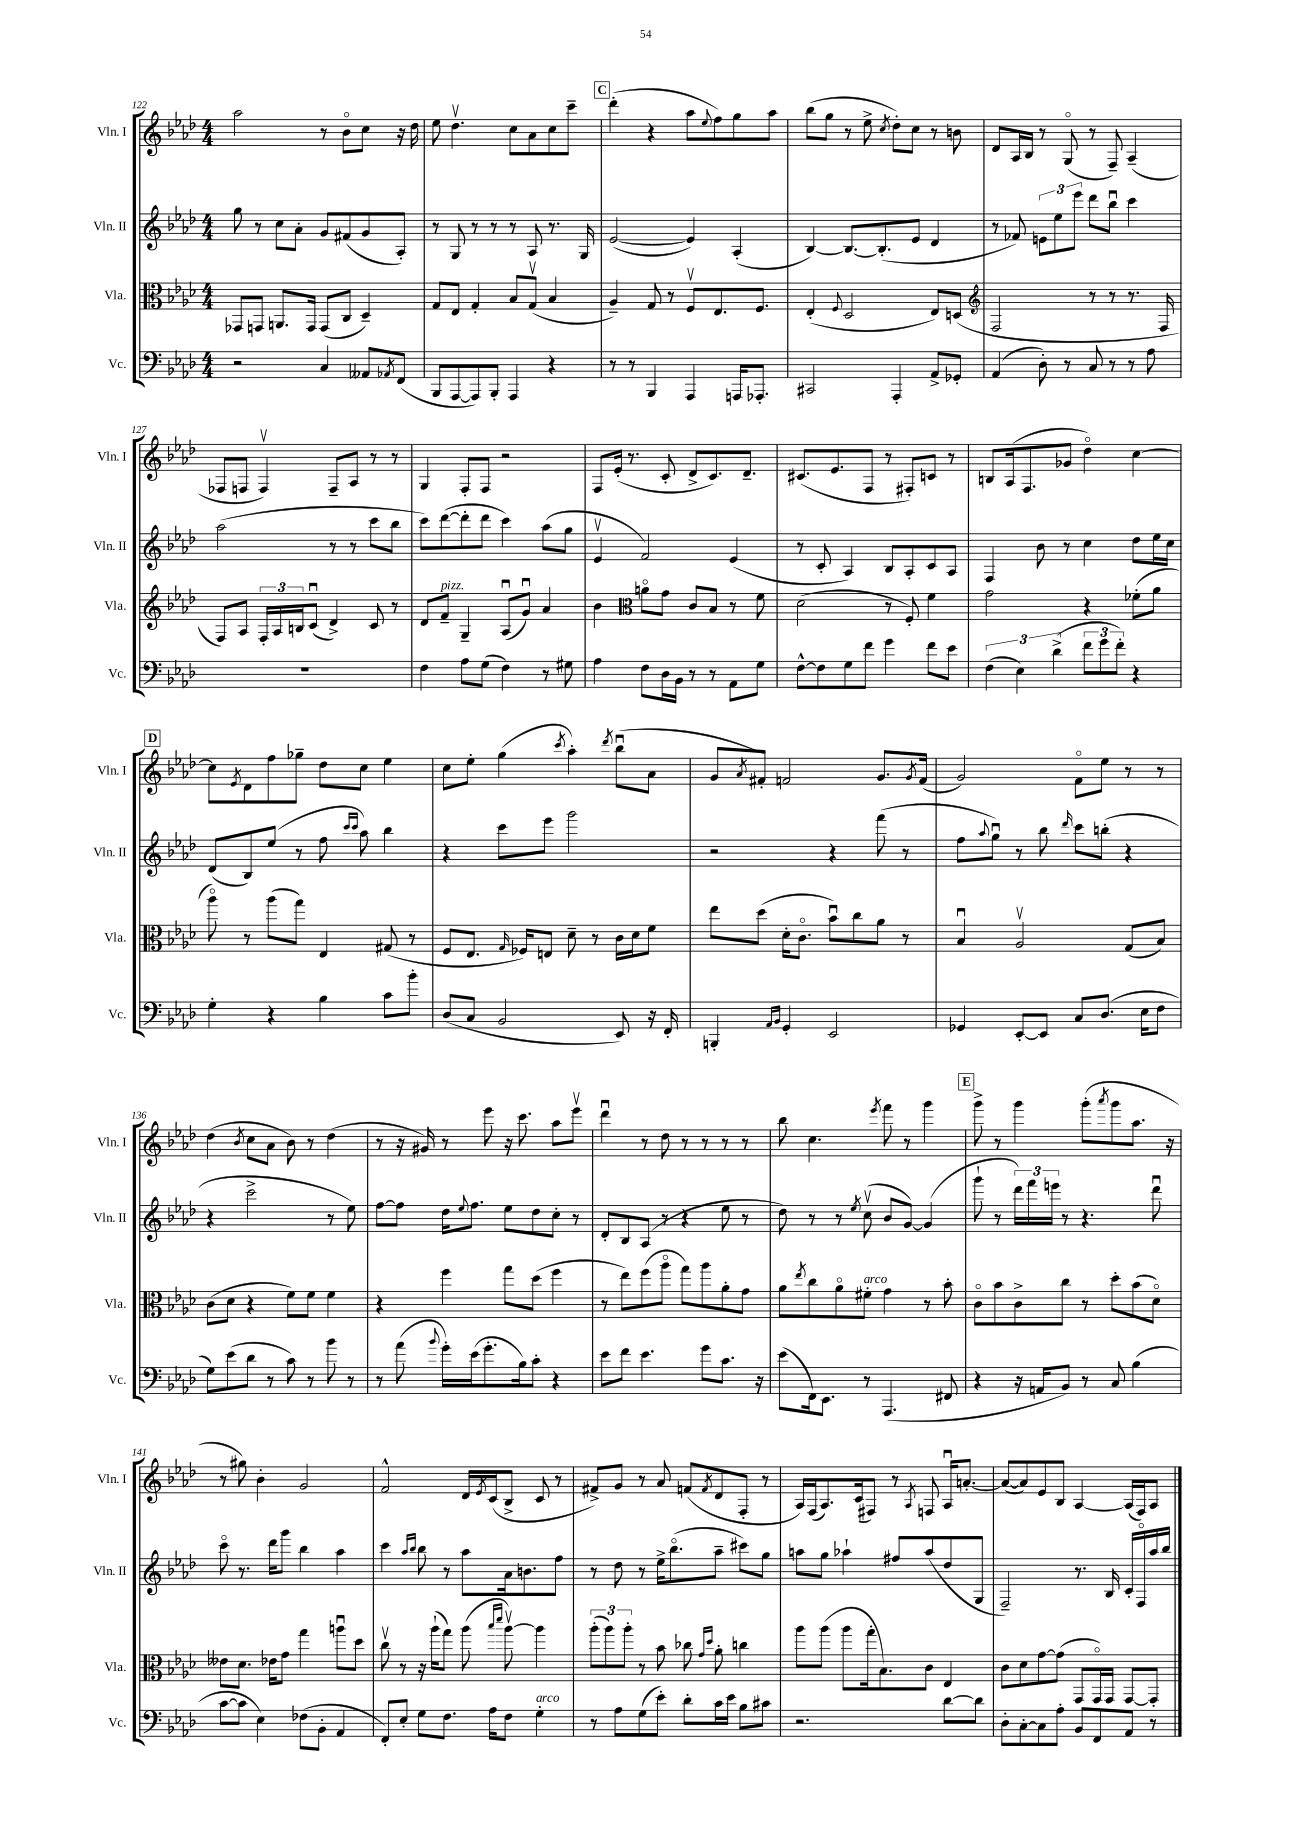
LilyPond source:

<<
\new StaffGroup <<
\new Staff = "s0" \with { instrumentName = "Vln. I" shortInstrumentName = "Vln. I" } {
    \clef treble \key aes \major \numericTimeSignature \time 4/4
    aes''2 r8 bes'8\flageolet c''8 r16 des''16 |
    ees''8 des''4.\upbow c''8 aes'8 c''8 c'''8-- |
    \mark \markup { \box "C" } des'''4-.( r4 aes''8 \appoggiatura { ees''8 } f''8) g''8 aes''8 |
    bes''8( g''8 r8 ees''8-> \acciaccatura { c''8 } des''8-.) c''8 r8 b'8 |
    des'8 aes16 bes16 r8 g8\flageolet( r8 f8--) aes4--( |
    fes8 f8 f4\upbow) f8-- aes8 r8 r8 |
    g4 f8-. f8 r2 |
    f8 ees'16-.( r8. c'8-. des'8-> c'8.) des'8.-- |
    cis'8.( ees'8. f8 r8 fis8-.) c'8 r8 |
    b8 aes16( f8. ges'8 des''4\flageolet) c''4~ |
    \mark \markup { \box "D" } c''8 \acciaccatura { ees'8 } des'8 f''8 ges''8-- des''8 c''8 ees''4 |
    c''8 ees''8-. g''4( \acciaccatura { c'''8 } aes''4-.) \acciaccatura { des'''8 } bes''8\downbow( aes'8 |
    g'8 \acciaccatura { aes'8 } fis'8-.) f'2 g'8. \acciaccatura { g'8 } f'16( |
    g'2) f'8\flageolet ees''8 r8 r8 |
    des''4( \acciaccatura { bes'8 } c''8 aes'8 bes'8) r8 des''4( |
    r8 r16 gis'16) r8 ees'''8 r16 c'''8. aes''8 ees'''8\upbow |
    des'''4\downbow r8 des''8 r8 r8 r8 r8 |
    bes''8 c''4. \acciaccatura { ees'''8 } f'''8 r8 g'''4 |
    \mark \markup { \box "E" } g'''8-> r8 g'''4 g'''8-.( \acciaccatura { aes'''8 } g'''8 aes''8. r16 |
    r8 gis''8) bes'4-. g'2 |
    f'2-^ des'16 \acciaccatura { ees'8 } c'16( bes8-> c'8 r8 |
    fis'8->) g'8 r8 aes'8 f'8( \acciaccatura { f'8 } des'8 f8-. r8 |
    aes16) f16( aes8.) c'16( fis8) r8 \acciaccatura { aes8 } f8 aes16\downbow a'8.~-. |
    a'8~( a'8) ees'8 bes8 aes4~ aes16( f16) aes8 \bar "|." |
}
\new Staff = "s1" \with { instrumentName = "Vln. II" shortInstrumentName = "Vln. II" } {
    \clef treble \key aes \major \numericTimeSignature \time 4/4
    g''8 r8 c''8 aes'8-. g'8 fis'8( g'8 aes8-.) |
    r8 g8 r8 r8 r8 aes8 r8. g16 |
    \mark \markup { \box "C" } ees'2~( ees'4) aes4-.( |
    bes4~) bes8.~ bes8.-.( ees'8 des'4 |
    r8 fes'8) \tuplet 3/2 { e'8 ees''8 ees'''8 } des'''8 bes''8\downbow c'''4 |
    aes''2( r8 r8 c'''8 bes''8 |
    c'''8) des'''8~( des'''8-. des'''8 c'''4) aes''8( g''8 |
    ees'4\upbow f'2) ees'4( |
    r8 c'8-. aes4) bes8 aes8-. c'8 aes8 |
    f4 bes'8 r8 c''4 des''8 ees''16 c''16 |
    \mark \markup { \box "D" } des'8( bes8) ees''8( r8 f''8 \grace { c'''16 c'''16 } aes''8) bes''4 |
    r4 c'''8 ees'''8 g'''2 |
    r2 r4 f'''8( r8 |
    f''8 \appoggiatura { aes''8 } g''8\downbow) r8 bes''8 \grace { des'''16 } c'''8 b''8-.( r4 |
    r4 c'''2-> r8 ees''8) |
    f''8~ f''8 des''16 \appoggiatura { ees''8 } f''8. ees''8 des''8 c''8-. r8 |
    des'8-. bes8 aes8( r8 r4 ees''8 r8 |
    des''8) r8 r8 \acciaccatura { ees''8 } c''8\upbow( bes'8 g'8~) g'4( |
    \mark \markup { \box "E" } g'''8-! r8 \tuplet 3/2 { des'''16) f'''16 e'''16 } r8 r4. des'''8\downbow |
    c'''8\flageolet r8. des'''16 g'''8 bes''4 aes''4 |
    c'''4 \grace { aes''16 bes''16 } bes''8 r8 aes''8 aes'16 b'8. f''8 |
    r8 des''8 r8 ees''16-> bes''8.\flageolet( aes''8-- cis'''8) g''8 |
    a''8 g''8 aes''4-! fis''8 aes''8( des''8 g8 |
    f2--) r8. bes16 c'16-. f16\flageolet aes''16 bes''16 \bar "|." |
}
\new Staff = "s2" \with { instrumentName = "Vla." shortInstrumentName = "Vla." } {
    \clef alto \key aes \major \numericTimeSignature \time 4/4
    ges,8 g,8 a,8. g,16 g,8( c8 des4--) |
    g8 ees8 g4-. bes8 g8\upbow( bes4 |
    \mark \markup { \box "C" } aes4--) g8 r8 f8\upbow ees8. f8. |
    ees4-.( \appoggiatura { f8 } des2 ees8) d8( |
    \clef treble f2 r8 r8 r8. f16 |
    f8) aes8 \tuplet 3/2 { f16-. aes16 b16 } c'8\downbow( des'4->) c'8 r8 |
    des'8 f'8--^\markup { \italic "pizz." } g4-- aes8\downbow( g'8\downbow) aes'4 |
    bes'4 \clef alto a'8\flageolet g'8 c'8 bes8 r8 f'8 |
    des'2( r8 f8-.) f'4 |
    g'2 r4 fes'8-.( aes'8 |
    \mark \markup { \box "D" } aes''8\flageolet) r8 aes''8( g''8) ees4 gis8( r8 |
    f8 ees8. \grace { g16 } fes16) e8 des'8-- r8 c'16 des'16 f'8 |
    ees''8 des''8( des'16-. c'8.\flageolet bes'8\downbow) c''8 aes'8 r8 |
    bes4\downbow aes2\upbow g8( bes8) |
    c'8( des'8 r4 f'8) f'8 f'4 |
    r4 f''4 g''8 des''8( f''4 |
    r8 ees''8) f''8( aes''8\flageolet g''8) aes''8 aes'8-. g'8 |
    aes'8 \acciaccatura { ees''8 } c''8 aes'8\flageolet fis'8-.^\markup { \italic "arco" } g'4 r8 bes'8-. |
    \mark \markup { \box "E" } c'8\flageolet bes'8 c'8-> c''8 r8 des''8-. bes'8( des'8\flageolet) |
    eeses'8 des'8. ees'16 g'8 g''4 a''8\downbow des''8 |
    c''8\upbow r8 r16 aes''16-!( g''8) aes''8( \grace { bes''16 des'''16 } aes''8~\upbow) aes''4 |
    \tuplet 3/2 { aes''8-.( aes''8) aes''8-. } r8 bes'8 ces''8 \grace { g'16 des''16 } aes'8-. c''4 |
    aes''8 aes''8( aes''8 g''16-. bes8.) c'8 ees4 |
    c'8 des'8 g'8~ g'8( g,8 g,16\flageolet) g,16 g,8~ g,8-. \bar "|." |
}
\new Staff = "s3" \with { instrumentName = "Vc." shortInstrumentName = "Vc." } {
    \clef bass \key aes \major \numericTimeSignature \time 4/4
    r2 c4 aeses,8 \acciaccatura { aes,8 } f,8( |
    bes,,8 aes,,8~ aes,,8) bes,,8-. aes,,4 r4 |
    \mark \markup { \box "C" } r8 r8 bes,,4 aes,,4 a,,16 aes,,8.-. |
    cis,2 aes,,4-. aes,8-> ges,8-. |
    aes,4( des8-.) r8 c8 r8 r8 aes8 |
    R1 |
    f4 aes8 g8( f4) r8 gis8 |
    aes4 f8 des16 bes,16 r8 r8 aes,8 g8 |
    f8~-^ f8 g8 f'8 g'4 f'8 ees'8 |
    \tuplet 3/2 { f4( ees4) des'4->( } \tuplet 3/2 { f'8 g'8 f'8-.) } r4 |
    \mark \markup { \box "D" } g4-. r4 bes4 c'8 bes'8-. |
    des8( c8 bes,2 ees,8) r16 f,16-. |
    b,,4-. \grace { aes,16 bes,16 } g,4-. ees,2 |
    ges,4 ees,8~-. ees,8 c8 des8.( ees16 f8 |
    g8) ees'8( des'8 r8 c'8) r8 bes'8 r8 |
    r8 aes'8( \appoggiatura { bes'8 } g'16-.) ees'16( g'8.-. bes16) c'8-. r4 |
    ees'8 f'8 ees'4. g'8 c'8. r16 |
    ees'8( f,16) ees,8. r8 aes,,4.( fis,8 |
    \mark \markup { \box "E" } r4 r16 a,16 bes,8) r8 c8 bes4( |
    c'8~ c'8 ees4) fes8( bes,8-. aes,4 |
    f,8-.) ees8-. g8 f8. aes16 f8 g4-.^\markup { \italic "arco" } |
    r8 aes8 g8( ees'8-.) des'8-. c'16 ees'16 bes8 cis'8 |
    r2. des'8~ des'8 |
    des8-. c8~-. c8 aes8-. bes,8 f,8 aes,8 r8 \bar "|." |
}
>>
>>
\layout { \context { \Score currentBarNumber = #122 } }
